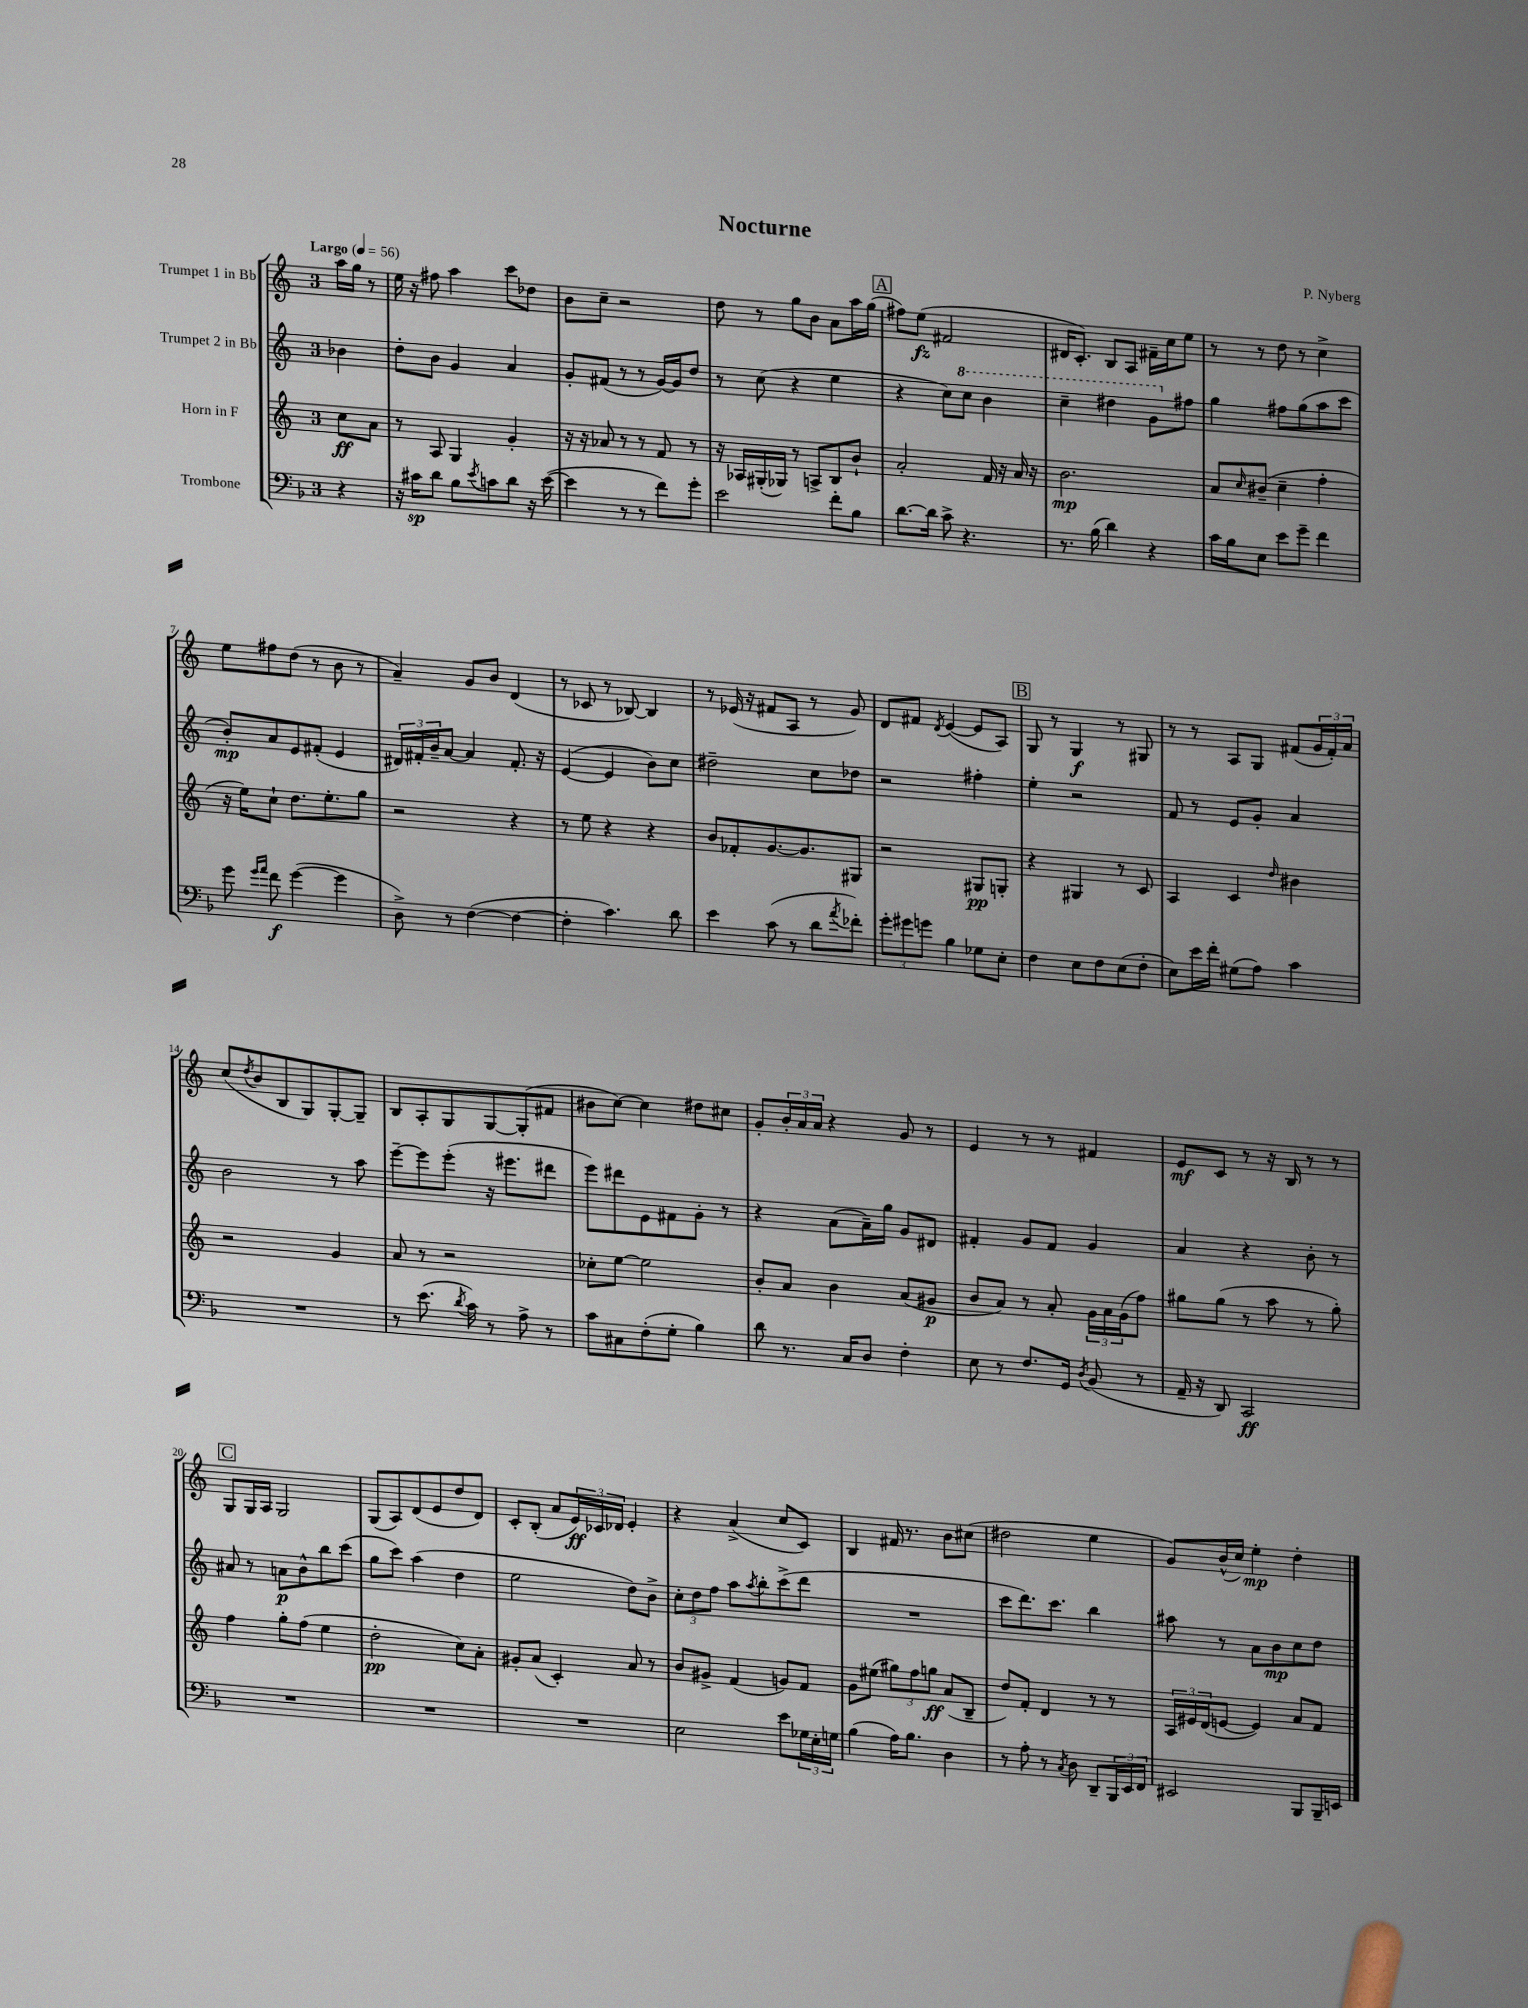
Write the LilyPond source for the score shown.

\header { title = "Nocturne" composer = "P. Nyberg" }
<<
\new StaffGroup <<
\new Staff = "s0" \with { instrumentName = "Trumpet 1 in Bb" } {
    \clef treble \key c \major \once \override Staff.TimeSignature.style = #'single-digit \time 3/4 \partial 4 \tempo "Largo" 4 = 56
    a''16 g''16 r8 |
    e''16 r16 fis''8 a''4 c'''8 des''8 |
    b'8 c''8-- r2 |
    d''8 r8 g''8 b'8 a'8 a''16 g''16( |
    \mark \markup { \box "A" } fis''8) e''8\fz( fis'2 |
    dis'16 c'8.-.) b8 a8 fis'16-- c''16 e''8 |
    r8 r8 d''8 r8 c''4-> |
    e''8 fis''8 d''8( r8 b'8 r8 |
    a'4--) g'8 b'8 d'4( |
    r8 ces'8 r8 bes8~) bes4 |
    r8 ees'16( r16 fis'8 a8 r8 g'8) |
    d'8 fis'8 \acciaccatura { d'8 } e'4~( e'8 a8) |
    \mark \markup { \box "B" } g8 r8 g4\f r8 gis8 |
    r8 r8 a8 g8 fis'8( \tuplet 3/2 { g'16 fis'16-.) a'16 } |
    c''8( \acciaccatura { d''8 } b'8 b8 g8) g8~-. g8-- |
    b8 a8-. g8 g8~ g8-.( fis'8 |
    bis'8 c''8~) c''4 dis''8 cis''8 |
    g'8-. \tuplet 3/2 { b'16-. a'16 a'16 } r4 g'8 r8 |
    e'4 r8 r8 fis'4 |
    e'8\mf c'8 r8 r16 b16 r8 r8 |
    \mark \markup { \box "C" } g8 g16 a16 g2 |
    g8( a8) d'8( e'8 d''8 d'8) |
    c'8-. b8-.( a'8 \tuplet 3/2 { e'16\ff) ces'16 des'16 } e'4-. |
    r4 a'4->( c''8 c'8) |
    b4 fis'16 r8. b'8 cis''8( |
    dis''2 e''4 |
    g'8) b'16-^( c''16) e''4-.\mp d''4-. \bar "|." |
}
\new Staff = "s1" \with { instrumentName = "Trumpet 2 in Bb" } {
    \clef treble \key c \major \once \override Staff.TimeSignature.style = #'single-digit \time 3/4 \partial 4
    bes'4 |
    d''8-. b'8 g'4 a'4 |
    g'8-. fis'8( r8 r8 g'16~) g'16 d''8 |
    r8 c''8( r4 e''4 |
    \mark \markup { \box "A" } r4 c''8) \ottava #1 c'''8 b''4 |
    c'''4-- dis'''4 g''8 \ottava #0 fis''8 |
    g''4 fis''8 g''8( a''8 c'''8 |
    b'8-.\mp) a'8 e'8 fis'8-.( e'4 |
    \tuplet 3/2 { dis'16) fis'16-. b'16-- } a'8~ a'4 fis'8.-. r16 |
    e'4~( e'4 b'8) c''8 |
    dis''2-- c''8 des''8 |
    r2 fis''4-. |
    \mark \markup { \box "B" } e''4-. r2 |
    f'8 r8 e'8 g'8-. a'4 |
    b'2 r8 a''8 |
    e'''8~-- e'''8 e'''8-.( r16 eis'''8. dis'''8 |
    e'''8) dis'''8 e'8 fis'8 g'8-. r8 |
    r4 a'8( a'16--) g''16 g'8 dis'8 |
    fis'4-. g'8 fis'8 g'4 |
    a'4 r4 b'8-. r8 |
    \mark \markup { \box "C" } ais'8 r8 a'8\p b'8-^ b''8 c'''8( |
    g''8 c'''8) a''4( d''4 |
    e''2 d''8) b'8-> |
    \tuplet 3/2 { c''8-. d''8 f''8 } a''8 \acciaccatura { a''8 } b''8-. c'''8->( d'''8 |
    R2. |
    c'''8 d'''8.) c'''8. b''4 |
    ais''8 r8 a'8 b'8\mp c''8 d''8 \bar "|." |
}
\new Staff = "s2" \with { instrumentName = "Horn in F" } {
    \clef treble \key c \major \once \override Staff.TimeSignature.style = #'single-digit \time 3/4 \partial 4
    c''8\ff a'8 |
    r8 a8 g4 g'4-. |
    r16 r16 aes'8 r8 r8 f'8 r8 |
    r16 aes16 gis16-.( ges16) r8 a8-> b8 b'8-! |
    \mark \markup { \box "A" } a'2-. f'16 r16 a'16 r16 |
    b'2.\mp |
    a'8 \grace { c''16 } bis'8--( c''4-- f''4-. |
    r16 e''16) c''8-! d''8. e''8.-. g''8 |
    r2 r4 |
    r8 e''8 r4 r4 |
    b'8 fes'8-. g'8.~ g'8. gis8 |
    r2 gis8\pp g8-. |
    \mark \markup { \box "B" } r4 gis4 r8 c'8 |
    a4 c'4 \grace { d''16 } bis'4 |
    r2 g'4 |
    a'8 r8 r2 |
    ces''8-. e''8~ e''2 |
    b'8-. a'8 b'4 a'8( gis'8\p |
    b'8 a'8) r8 a'8-. \tuplet 3/2 { g'16 a'16 g'16( } f''8) |
    gis''8 gis''8( r8 a''8 r8 gis''8-.) |
    \mark \markup { \box "C" } f''4 g''8-. f''8( e''4 |
    d''2-.\pp c''8) a'8-. |
    gis'8-. a'8( c'4-.) a'8 r8 |
    b'8 gis'8-> f'4( g'8) f'8 |
    g'8 eis''8( \tuplet 3/2 { gis''8) f''8 g''8\ff } a'8( b8-- |
    d''8) f'8-. d'4 r8 r8 |
    \tuplet 3/2 { a16 eis'16 d'16( } e'8~ e'4) a'8 f'8 \bar "|." |
}
\new Staff = "s3" \with { instrumentName = "Trombone" } {
    \clef bass \key f \major \once \override Staff.TimeSignature.style = #'single-digit \time 3/4 \partial 4
    r4 |
    r16 cis'16\sp d'8 bes8 \acciaccatura { e'8 } c'8 d'8 r16 e'16~( |
    e'4 r8 r8 f'8) g'8-. |
    e'2 f'8-. bes8 |
    \mark \markup { \box "A" } d'8.~ d'16 c'8-> r4. |
    r8. bes16( d'4) r4 |
    c'16 bes16 e8 e'8 g'8-- f'4 |
    g'8 \grace { g'16 a'16 } f'8\f g'4~( g'4 |
    d8->) r8 f4~( f4~ |
    f4-. c'4.) d'8 |
    e'4 c'8( r8 d'8 \acciaccatura { a'8 } fes'8-.) |
    \tuplet 3/2 { g'8-. gis'8 g'8 } bes4 ges8 e8-. |
    \mark \markup { \box "B" } f4 e8 f8 e8( f8-. |
    e8) e'16 f'16-. gis8( a8) c'4 |
    R2. |
    r8 e'8.( \acciaccatura { d'8 } c'16) r8 a8-> r8 |
    c'8 cis8 f8-.( g8-. bes4) |
    d'8 r8. c16 d8 f4-. |
    e8 r8 f8. g,16 \acciaccatura { d8 } bes,8( r8 |
    a,16-- r16 d,8) c,2\ff |
    \mark \markup { \box "C" } R2. |
    R2. |
    R2. |
    e2 e'8 \tuplet 3/2 { ges16 e16-. g16 } |
    bes4( a16) bes8. d4 |
    r8 a8-. r8 \acciaccatura { c8 } d8 d,8-- \tuplet 3/2 { bes,,16 e,16 f,16 } |
    eis,2 bes,,8 bes,,16-- e,16 \bar "|." |
}
>>
>>
